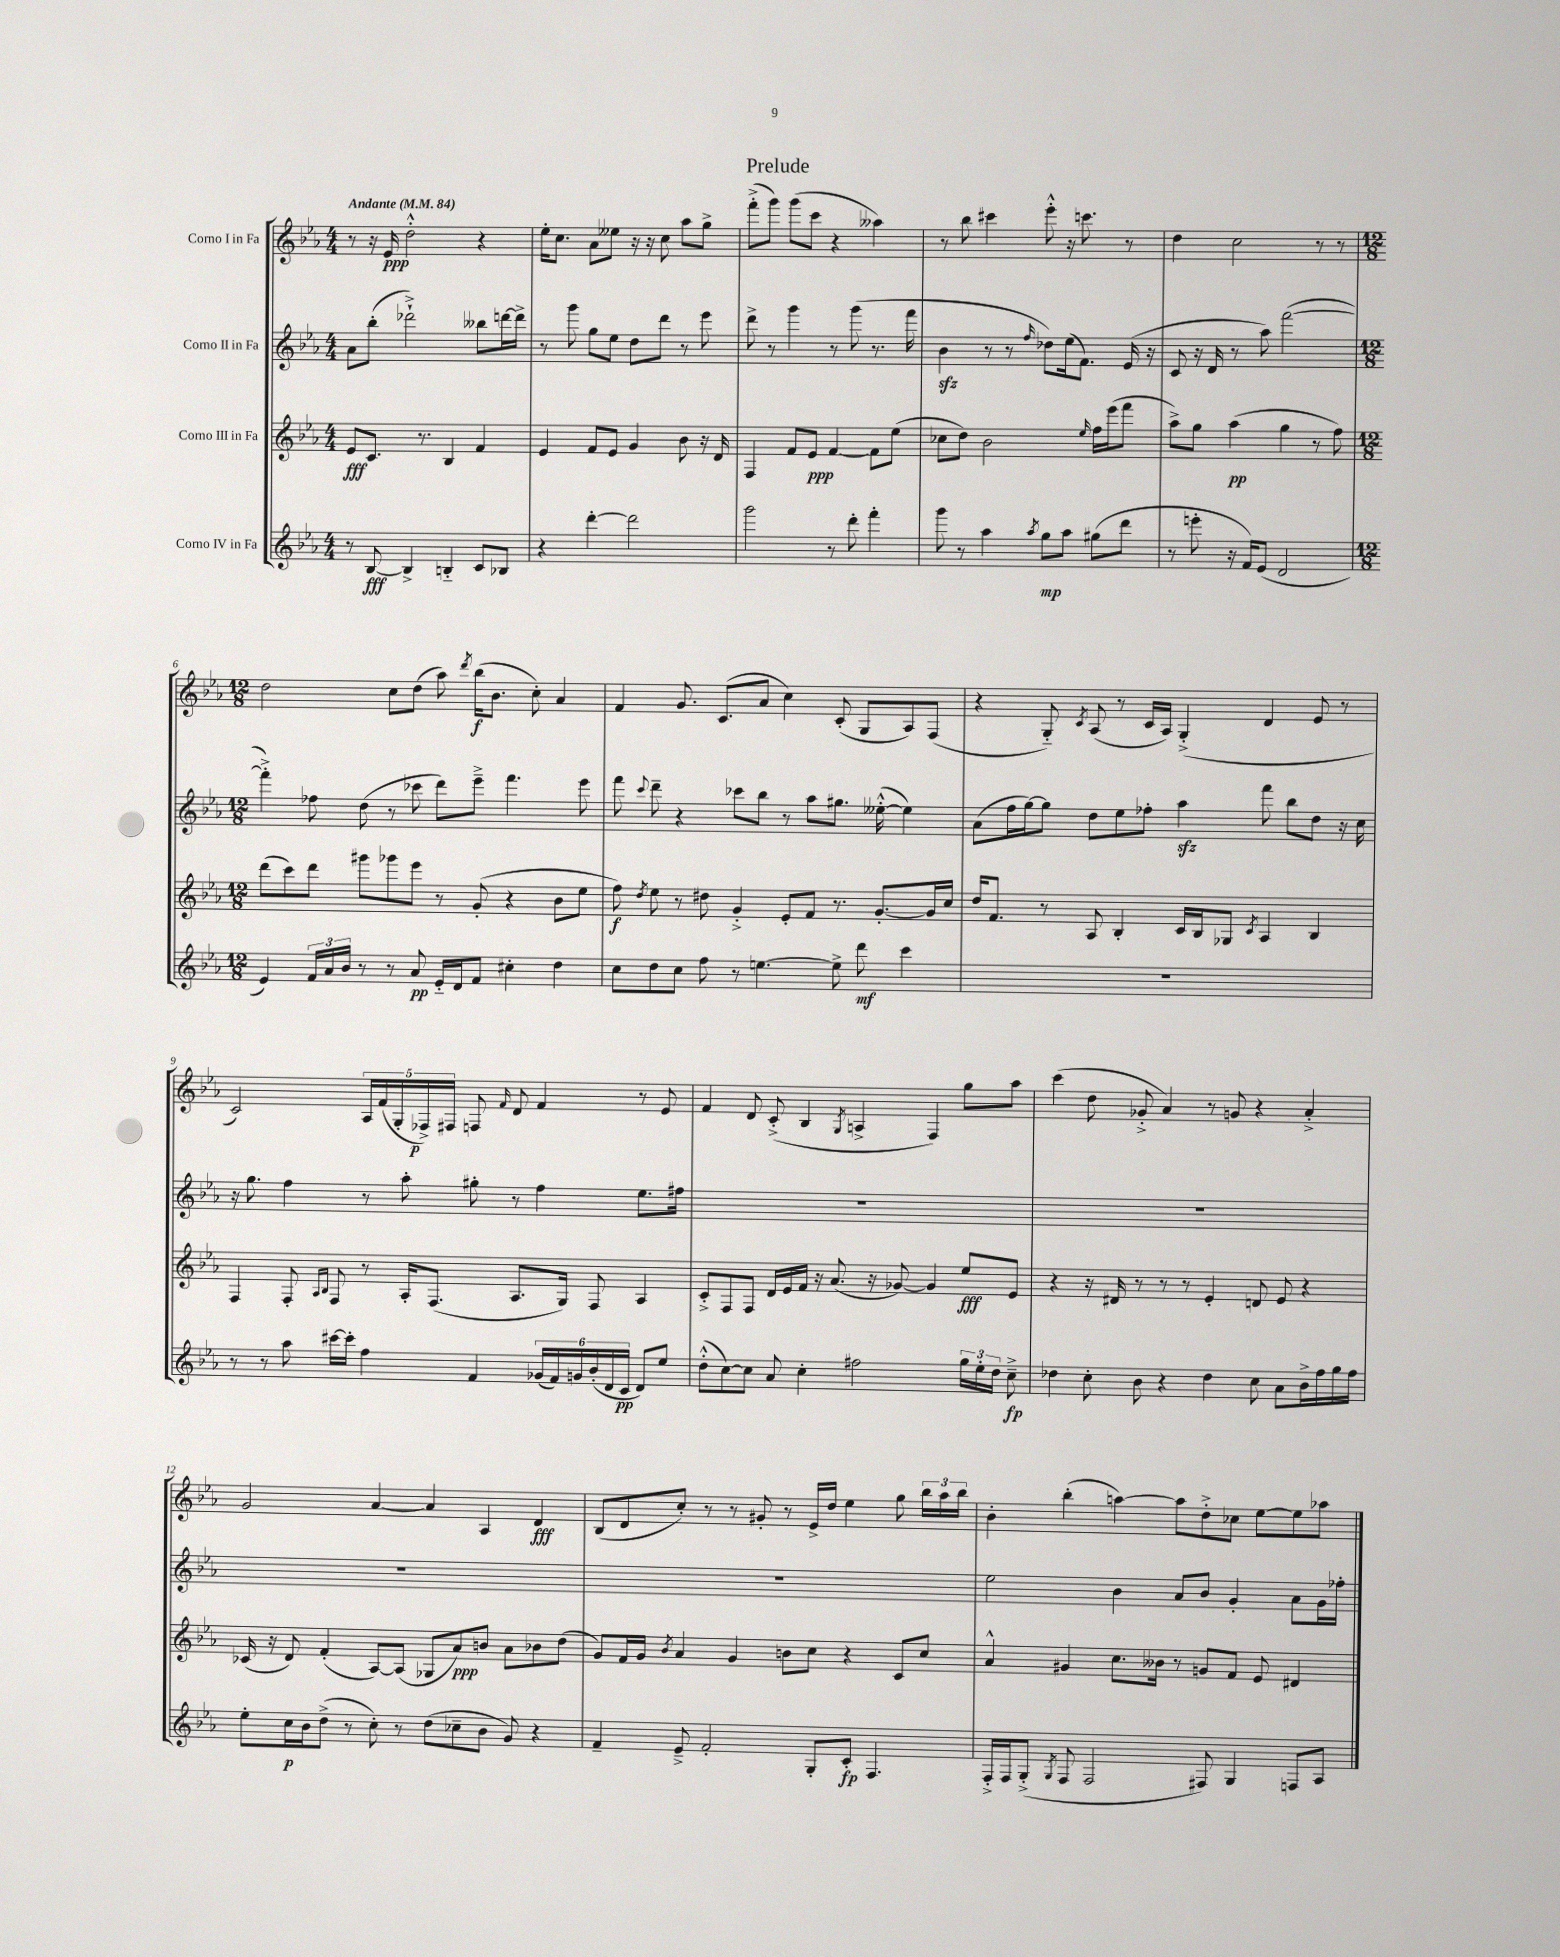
\header { title = "Prelude" }
<<
\new StaffGroup <<
\new Staff = "s0" \with { instrumentName = "Corno I in Fa" } {
    \clef treble \key ees \major \numericTimeSignature \time 4/4 \tempo "Andante" 4 = 84
    \autoBeamOff r8 r16 ees'16\ppp d''2-.-^ r4 |
    ees''16[-. c''8.] aes'8[ eeses''8] r16 r16 c''8 aes''8[ g''8]-> |
    f'''8[-.->( g'''8]) g'''8[( c'''8] r4 aeses''4) |
    r8 bes''8 cis'''4 ees'''8-.-^ r16 c'''8. r8 |
    d''4 c''2 r8 r8 |
    \numericTimeSignature \time 12/8 d''2 c''8[ d''8]( aes''8) \acciaccatura { d'''8 } bes''16[\f( bes'8.] c''8-.) aes'4 |
    f'4 g'8. c'8.[( aes'8] c''4) c'8-.( g8[ aes8) f8]( |
    r4 g8-_) \acciaccatura { c'8 } aes8( r8 c'16[ aes16]) g4-.->( d'4 ees'8 r8 |
    c'2) \tuplet 5/4 { aes16[ f'16( g16-. fes16->\p) fis16] } f8 \grace { f'16 } d'8 f'4 r8 ees'8 |
    f'4 d'8 c'8-.->( bes4 \acciaccatura { g8 } a4-> f4) g''8[ aes''8] |
    c'''4( d''8 ges'8-.-> aes'4) r8 g'8 r4 aes'4-.-> |
    g'2 aes'4~ aes'4 aes4 d'4\fff |
    bes8[( d'8 c''8]-.) r8 r8 gis'8-. r8 ees'16[-> d''16] ees''4 g''8 \tuplet 3/2 { bes''16[ aes''16 bes''16] } |
    bes'4-. bes''4-.( a''4~) a''8[ d''8-.-> ces''8] ees''8[~ ees''8 aes''8] \bar "|." |
}
\new Staff = "s1" \with { instrumentName = "Corno II in Fa" } {
    \clef treble \key ees \major \numericTimeSignature \time 4/4
    \autoBeamOff aes'8[ bes''8]-.( des'''2-!->) beses''8[ d'''16~ d'''16]-> |
    r8 g'''8 g''8[ ees''8] d''8[ d'''8] r8 ees'''8 |
    d'''8-> r8 g'''4 r8 g'''8( r8. f'''16 |
    bes'4\sfz r8 r8 \grace { f''16 } des''8[) ees''16( f'8.]) ees'16( r16 |
    c'8 r16 d'16 r8 aes''8) f'''2~( |
    \numericTimeSignature \time 12/8 f'''4-.->) fes''8 d''8( r8 ces'''8 d'''8[) ees'''8]---> f'''4. ees'''8 |
    f'''8 \appoggiatura { c'''8 } d'''8-- r4 ces'''8[ bes''8] r8 aes''8[ gis''8.] eeses''16~-.-^( eeses''4) |
    aes'8[( f''16 g''16~) g''8] d''8[ ees''8 fes''8]-. aes''4\sfz f'''8 bes''8[ d''8] r16 c''16 |
    r16 g''8. f''4 r8 aes''8-. gis''8-. r8 f''4 ees''8.[ fis''16] |
    R1. |
    R1. |
    R1. |
    R1. |
    ees''2 bes'4 aes'8[ bes'8] g'4-. aes'8[ g'16 fes''16]-. \bar "|." |
}
\new Staff = "s2" \with { instrumentName = "Corno III in Fa" } {
    \clef treble \key ees \major \numericTimeSignature \time 4/4
    \autoBeamOff ees'8[\fff c'8.] r8. bes4 f'4 |
    ees'4 f'8[ ees'8] g'4 bes'8 r16 d'16 |
    f4 f'8[ ees'8]\ppp f'4~ f'8[ ees''8]( |
    ces''8[ d''8]) bes'2 \grace { ees''16 } f''16[ ees'''16( f'''8] |
    aes''8[->) g''8] aes''4\pp( g''4 r8 f''8) |
    \numericTimeSignature \time 12/8 d'''8[( c'''8) d'''8] gis'''8[ ges'''8 ees'''8] r8 g'8-.( r4 bes'8[ ees''8] |
    f''8\f) \acciaccatura { d''8 } ees''8 r8 dis''8 g'4-.-> ees'8[-. f'8] r8. g'8.[~-. g'16 c''16] |
    d''16[ f'8.] r8 aes8 bes4-. c'16[ bes16 ges8] \acciaccatura { c'8 } aes4 bes4 |
    f4 f8-. \grace { aes16[ bes16] } f8 r8 aes16[-. f8.]( aes8.[ g16]) f8 aes4 |
    c'8[-.-> f8 f8] d'16[ ees'16 f'16] r16 aes'8.( r16 ges'8~) ges'4 ees''8[\fff ees'8] |
    r4 r16 dis'16 r8 r8 r8 ees'4-. d'8 ees'8 r4 |
    ces'16( r16 d'8) f'4-.( aes8[~) aes8]( ges8[ aes'8\ppp) b'8] aes'8[ bes'8 d''8]( |
    g'8[) f'16 g'16] \acciaccatura { bes'8 } aes'4 g'4 b'8[ c''8] r4 c'8[ c''8] |
    aes'4-^ gis'4 c''8.[ beses'16] r8 g'8[ f'8] ees'8 dis'4 \bar "|." |
}
\new Staff = "s3" \with { instrumentName = "Corno IV in Fa" } {
    \clef treble \key ees \major \numericTimeSignature \time 4/4
    \autoBeamOff r8 bes8~\fff bes4-> b4-_ c'8[ bes8] |
    r4 d'''4~-. d'''2 |
    g'''2 r8 d'''8-. f'''4-. |
    g'''8 r8 aes''4 \acciaccatura { aes''8 } g''8[\mp aes''8] gis''8[( d'''8] |
    r8 e'''8-. r16 f'16[) ees'8]( d'2 |
    \numericTimeSignature \time 12/8 ees'4) \tuplet 3/2 { f'16[ aes'16 bes'16] } r8 r8 aes'8\pp ees'16[-_ d'16 f'8] cis''4-. d''4 |
    c''8[ d''8 c''8] f''8 r8 e''4.~ e''8-> d'''8\mf c'''4 |
    R1. |
    r8 r8 aes''8 cis'''16[~ cis'''16]-. f''4 f'4 \tuplet 6/4 { ges'16[( f'16) g'16 bes'16-.( d'16 c'16]\pp } d'8[) ees''8] |
    d''8[-.-^( c''8~) c''8] aes'8 c''4-. fis''2 \tuplet 3/2 { g''16[ ees''16-. d''16] } c''8--->\fp |
    des''4 c''8-. bes'8 r4 des''4 c''8 aes'8[ bes'16-> f''16 g''16 f''16] |
    ees''8[-. c''16\p bes'16 d''8]->( r8 c''8-.) r8 d''8[( ces''8-- bes'8] g'8) r4 |
    f'4-- ees'8---> f'2-. g8[-. c'8]-.\fp f4. |
    f16[-.-> f16 g8]-.->( \acciaccatura { g8 } f8 f2 fis8) g4 f8[ aes8] \bar "|." |
}
>>
>>
